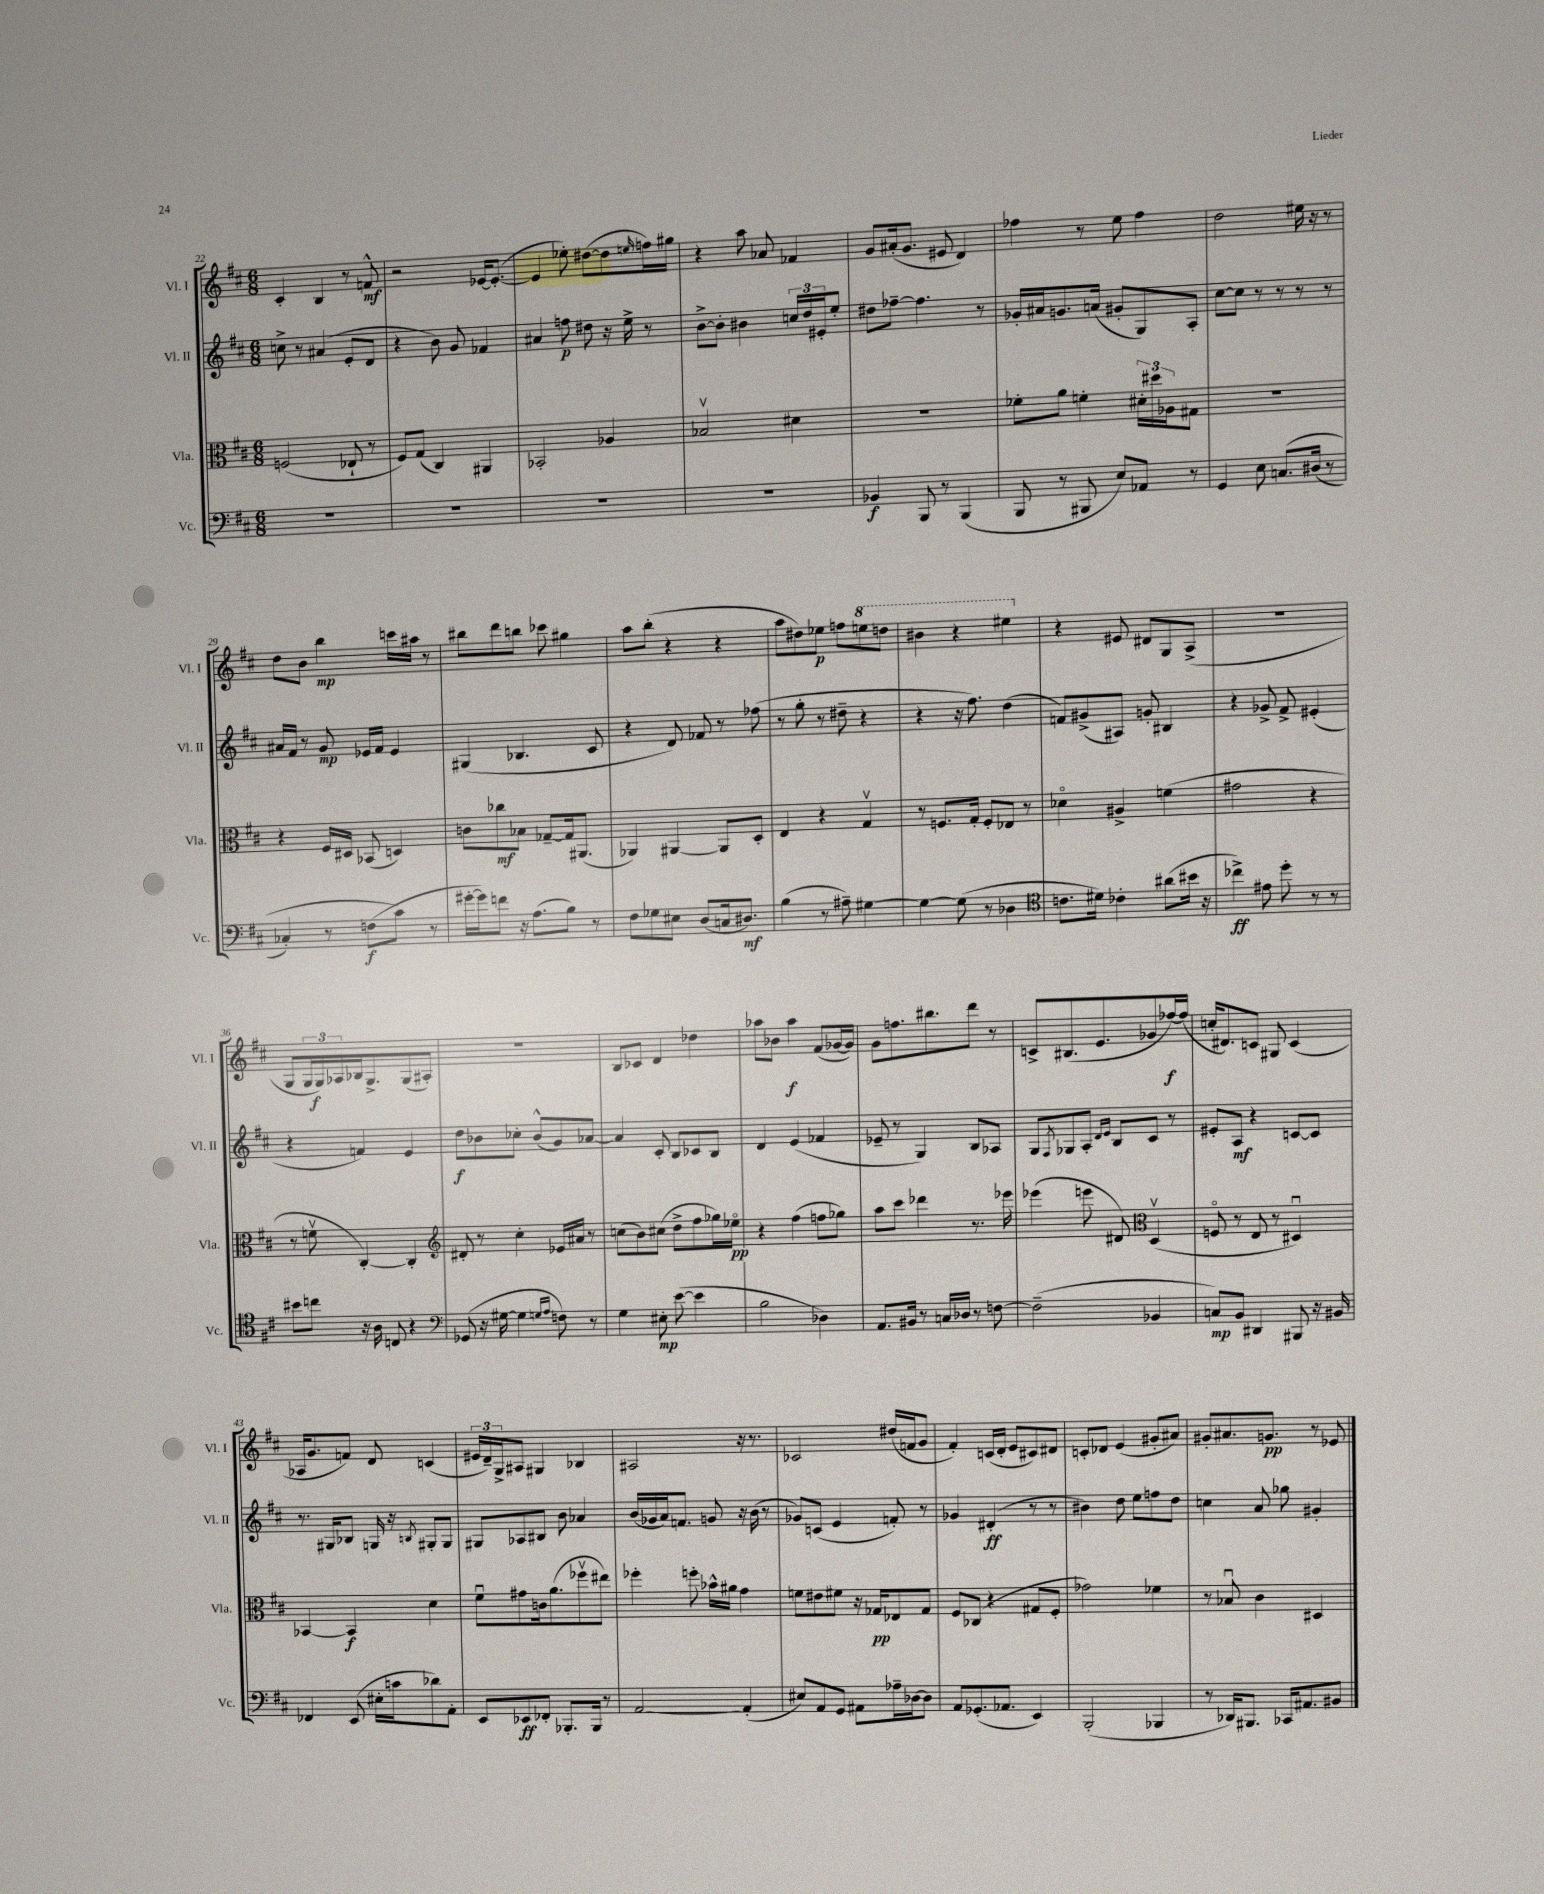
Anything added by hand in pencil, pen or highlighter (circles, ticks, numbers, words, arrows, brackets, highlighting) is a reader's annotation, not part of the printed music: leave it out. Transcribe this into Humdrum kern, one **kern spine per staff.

**kern	**dynam	**kern	**dynam	**kern	**dynam	**kern	**dynam
*part4	*part4	*part3	*part3	*part2	*part2	*part1	*part1
*staff4	*staff4	*staff3	*staff3	*staff2	*staff2	*staff1	*staff1
*I"Vc.	*	*I"Vla.	*	*I"Vl. II	*	*I"Vl. I	*
*I'Vc.	*	*I'Vla.	*	*I'Vl. II	*	*I'Vl. I	*
*clefF4	*	*clefC3	*	*clefG2	*	*clefG2	*
*k[f#c#]	*	*k[f#c#]	*	*k[f#c#]	*	*k[f#c#]	*
*M6/8	*	*M6/8	*	*M6/8	*	*M6/8	*
=22	=22	=22	=22	=22	=22	=22	=22
2.r	.	(2Fn/	.	8ccn^\	.	4c#'/	.
.	.	.	.	8r	.	.	.
.	.	.	.	(4a#X/	.	4B/	.
.	.	8E-X`/	.	8e'/L	.	8r	.
.	.	8r	.	8d/J	.	8fn^^/	mf
=23	=23	=23	=23	=23	=23	=23	=23
2.r	.	8F#/L)	.	4r	.	2r	.
.	.	(8G/J	.	.	.	.	.
.	.	4C#/)	.	8b\)	.	.	.
.	.	.	.	8g/	.	.	.
.	.	4AA#X/	.	4f-X/	.	[16e-X/KL	.
.	.	.	.	.	.	(8.e-'/J_	.
=24	=24	=24	=24	=24	=24	=24	=24
2.r	.	2BB-X'/	.	4a#X/	.	4e-/]	.
.	.	.	.	8ffn\	p	8ee-X'\)	.
.	.	.	.	8dd#X\	.	([8dd#X\L	.
.	.	4A-X/	.	16r	.	8dd#\]	.
.	.	.	.	16ee^\	.	.	.
.	.	.	.	.	.	16qqeen/	.
.	.	.	.	8r	.	16ffn\L)	.
.	.	.	.	.	.	16gg#X\JJ	.
=25	=25	=25	=25	=25	=25	=25	=25
2.r	.	2B-Xv/	.	[8b^\L	.	4r	.
.	.	.	.	8b'\J]	.	.	.
.	.	.	.	4b#X\	.	8aa\	.
.	.	.	.	.	.	8a-X/	.
.	.	4d#X\	.	24ccn/LL	.	4f-X/	.
.	.	.	.	24dd/	.	.	.
.	.	.	.	24e#X'/J	.	.	.
.	.	.	.	8ee'/J	.	.	.
=26	=26	=26	=26	=26	=26	=26	=26
4BB-X/	f	2.r	.	8dd#X\L	.	8g/L	.
.	.	.	.	[8ff-X~\J	.	(16a#X'/k	.
.	.	.	.	.	.	8.g/J	.
8BBB/	.	.	.	4.ff-\]	.	.	.
8r	.	.	.	.	.	8e#X/	.
(4BBB/	.	.	.	.	.	4d/)	.
.	.	.	.	8r	.	.	.
=27	=27	=27	=27	=27	=27	=27	=27
8BBB/	.	8f-X'\L	.	16g-X'/LL	.	4ff-X\	.
.	.	.	.	16a#X/J	.	.	.
8r	.	8a\J	.	8.gn/	.	.	.
8BBB#X/	.	4fn'\	.	.	.	8r	.
.	.	.	.	(16an/Jk	.	.	.
8E/L)	.	.	.	8g#X'/L	.	8ee\	.
8AA-X/J	.	24d#X'\LL	.	8G/)	.	4ff-\	.
.	.	24dd#X\	.	.	.	.	.
.	.	24A-X\J	.	.	.	.	.
8r	.	8G#X\J	.	8A'/J	.	.	.
=28	=28	=28	=28	=28	=28	=28	=28
4GG/	.	2.r	.	[8cc#\L	.	2dd\	.
.	.	.	.	8cc#\J]	.	.	.
8E\	.	.	.	8r	.	.	.
(8.Cn/L	.	.	.	8r	.	.	.
.	.	.	.	8r	.	16ee#X\	.
(16D#X/Jk	.	.	.	.	.	16r	.
8r	.	.	.	8r	.	8r	.
!!LO:LB:g=z
=29	=29	=29	=29	=29	=29	=29	=29
4C-X'/)	.	4r	.	16a#X/LL	.	8dd\L	.
.	.	.	.	16f#/JJ	.	.	.
.	.	.	.	8r	.	8b\J	.
8r	.	16F#/LL	.	8g/	mp	4bb\	mp
.	.	16D#X/JJ	.	.	.	.	.
(8Fn\L	f	(8BB-X/	.	16e-X/LL	.	.	.
.	.	.	.	16f#/JJ	.	.	.
8c#\J)	.	4Dn/)	.	4e-/	.	16cccn\LL	.
.	.	.	.	.	.	16aa#X\JJ	.
8r	.	.	.	.	.	8r	.
=30	=30	=30	=30	=30	=30	=30	=30
[16g#X'\LL	.	8cn\L	.	(4G#X/	.	8bb#X\L	.
16g#\J])	.	.	.	.	.	.	.
8fn\J	.	8cc-X\	mf	.	.	8ddd\	.
16r	.	8B-X\J	.	4.B-X/	.	8bbn\J	.
(8.A\L	.	.	.	.	.	.	.
.	.	[8G-X~/L	.	.	.	8ccc-X\	.
8B\J)	.	16G-/k]	.	.	.	4gg#X\	.
.	.	(8.AA#X/J	.	.	.	.	.
8r	.	.	.	8c#/	.	.	.
=31	=31	=31	=31	=31	=31	=31	=31
8F#\L	.	4AA-X/)	.	4r	.	8aa\L	.
8G-X\	.	.	.	.	.	(8bb'\J	.
8E#X\J	.	[4AA#X/	.	8d/)	.	4r	.
(8D/L	.	.	.	8f-X/	.	.	.
16Cn/k	.	8AA#/L]	.	8r	.	4r	.
8.D#X/J)	mf	.	.	.	.	.	.
.	.	8D'/J	.	(8ff-X\	.	.	.
=32	=32	=32	=32	=32	=32	=32	=32
(4B\	.	4E/	.	8r	.	8aa\L	.
.	.	.	.	8gg'\	.	8dd#X\)	.
8r	.	4r	.	8r	.	8ee-X\J	p
8A#X~\)	.	.	.	8dd#X~\	.	8ffn\L	.
*	*	*	*	*	*	*8va	*
[4G#X\	.	4Gv/	.	4r	.	8eeen\	.
.	.	.	.	.	.	8dddn\J	.
=33	=33	=33	=33	=33	=33	=33	=33
4G#\_	.	8r	.	4r	.	4bb#X\	.
.	.	8.Fn/L	.	.	.	.	.
(8G#\]	.	.	.	16r	.	4r	.
.	.	16G'/Jk	.	8.ff#\)	.	.	.
8r	.	8F'/L	.	.	.	.	.
4D-X\	.	8E-X/J	.	(4dd\	.	4eee#X\	.
.	.	8r	.	.	.	.	.
=34	=34	=34	=34	=34	=34	=34	=34
*clefC4	*	*	*	*	*	*	*
*	*	*	*	*	*	*X8va	*
8.cn\L	.	4d-X\	.	8fn/L)	.	4r	.
.	.	.	.	(8g#X^/	.	.	.
16d#X\Jk)	.	.	.	.	.	.	.
4c-X'\	.	4A#X^/	.	8A#X/J)	.	8e#X/	.
.	.	.	.	8gn'/	.	8d#X/L	.
(8a#X\L	.	(4fn\	.	4B#X/	.	8G/	.
16b#X\Jk	.	.	.	.	.	(8A^/J	.
16r	.	.	.	.	.	.	.
=35	=35	=35	=35	=35	=35	=35	=35
4cc-X^\)	ff	2g#X\	.	4r	.	2.r	.
8e#X\	.	.	.	8g-X^/	.	.	.
8dd'\	.	.	.	8f#^/	.	.	.
8r	.	4r	.	(4e#X'/	.	.	.
8r	.	.	.	.	.	.	.
!!LO:LB:g=z
=36	=36	=36	=36	=36	=36	=36	=36
8b#X\L	.	8r	.	4r	.	8G/L	.
8ccn\J	.	8fnv\	.	.	.	24G/L	.
.	.	.	.	.	.	24G/)	f
.	.	.	.	.	.	24A-X/	.
16r	.	[4C#'/)	.	4fn/)	.	16B-X/J	.
16A\	.	.	.	.	.	8.G^/	.
8Cn/	.	.	.	.	.	.	.
4r	.	4C#'/]	.	4e/	.	(8G/	.
.	.	.	.	.	.	8A#X'/J)	.
=37	=37	=37	=37	=37	=37	=37	=37
*clefF4	*	*clefG2	*	*	*	*	*
(8GG-X/	.	8d#X'/	.	8dd\L	f	2.r	.
16r	.	8r	.	8b-X\	.	.	.
[16G#X\	.	.	.	.	.	.	.
4G#\]	.	4cc#'\	.	8cc-X'\J	.	.	.
.	.	.	.	(8b-^^/L	.	.	.
16qqGn/LL	.	.	.	.	.	.	.
16qqA/JJ	.	.	.	.	.	.	.
8Fn\)	.	16e-X/LL	.	8g/)	.	.	.
.	.	16a#X/JJ	.	.	.	.	.
8r	.	8r	.	[8a-X/J	.	.	.
=38	=38	=38	=38	=38	=38	=38	=38
4G\	.	(8ccn\L	.	4a-/]	.	8B/L	.
.	.	8b\)	.	.	.	8c-X/J	.
8E#X'\	mp	(8cc#X\J	.	8c#'/	.	4d/	.
([8e\	.	8dd^\L	.	8B/L	.	.	.
4e\]	.	8ff#\	.	8c-X/	.	4dd-X\	.
.	.	16gg-X\L)	.	8B/J	.	.	.
.	.	16ee-X\JJ	pp	.	.	.	.
=39	=39	=39	=39	=39	=39	=39	=39
2B\	.	4r	.	4d/	.	8aa-X\L	.
.	.	.	.	.	.	8b-X\J	.
.	.	(4ff#\	.	(4e/	.	4aa-\	f
4D-X\)	.	8ffn\L	.	4f-X/	.	(8f#/L	.
.	.	8gg-X\J)	.	.	.	[16g-X/L	.
.	.	.	.	.	.	16g-/JJ])	.
=40	=40	=40	=40	=40	=40	=40	=40
8.AA/L	.	8aa\L	.	8e-X~/	.	8g\L	.
.	.	8ccc#\J	.	8r	.	8.ffn\	.
16BB#X/Jk	.	.	.	.	.	.	.
8r	.	4ddd-X\	.	4G/)	.	.	.
.	.	.	.	.	.	8.bb#X\	.
16Cn/LL	.	.	.	.	.	.	.
16D-X/JJ	.	.	.	.	.	.	.
8r	.	8.r	.	8B/L	.	8ddd\J	.
[8Fn\	.	.	.	8A-X/J	.	8r	.
.	.	16eee-X\	.	.	.	.	.
=41	=41	=41	=41	=41	=41	=41	=41
(2F~\]	.	(4eee-X\	.	8G/L	.	8cn^/L	.
.	.	.	.	8qF#/	.	.	.
.	.	.	.	8G-X/	.	(8.B#X/	.
.	.	8eeen\	.	8A'/J	.	.	.
.	.	.	.	.	.	8.e/	.
.	.	.	.	16qqd/LL	.	.	.
.	.	.	.	16qqe/JJ	.	.	.
.	.	8d#X/)	.	8B/L	.	.	.
*	*	*clefC3	*	*	*	*	*
4BB-X/	.	(4Dv/	.	8c#/J	.	8g-X/	.
.	.	.	.	8r	.	[16ff-X/L)	f
.	.	.	.	.	.	(16ff-/JJ]	.
=42	=42	=42	=42	=42	=42	=42	=42
8Cn/L)	mp	8Fn/	.	8e#X'/L	.	16ccn'/KL	.
.	.	.	.	.	.	8.d#X/)	.
8BB/J	.	8r	.	8A/J	mf	.	.
4DD#X/	.	8E/	.	4r	.	8cn/J	.
.	.	8r	.	.	.	8G#X/	.
8BBB#X/	.	4D#Xu/)	.	[8cn/L	.	(4c/	.
16r	.	.	.	8c/J]	.	.	.
16BB#X/	.	.	.	.	.	.	.
!!LO:LB:g=z
=43	=43	=43	=43	=43	=43	=43	=43
4FF-X/	.	[4BB-X/	.	8.r	.	16A-X/KL	.
.	.	.	.	.	.	8.g/	.
.	.	.	.	16G#X/KL	.	.	.
(8EE/	.	4BB-/]	f	8B-X/J	.	8fn/J)	.
16E#X'\LL	.	.	.	16Gn/	.	8d/	.
16cn\J	.	.	.	16r	.	.	.
.	.	.	.	8qBn/	.	.	.
8d-X\)	.	4d\	.	8G#X'/L	.	(4cn/	.
8AA'\J	.	.	.	8G#/J	.	.	.
=44	=44	=44	=44	=44	=44	=44	=44
8EE/L	.	8f#u\L	.	8G#X/L	.	24e#X/LL	.
.	.	.	.	.	.	24d~/)	.
.	.	.	.	.	.	24G^/J	.
8EE-X/	ff	8g#X\	.	8A-X/	.	8A#X/J	.
8FF-X'/J	.	16cn\k	.	8B#X/J	.	4G#X/	.
.	.	(8.a\	.	.	.	.	.
8.BBB-X'/L	.	.	.	8b\	.	.	.
.	.	8ff-Xv\	.	4a-X/	.	4B-X/	.
16BBB-/Jk	.	.	.	.	.	.	.
8r	.	8ee#X\J)	.	.	.	.	.
=45	=45	=45	=45	=45	=45	=45	=45
[2AA/	.	4ff-X'\	.	(16b/LL	.	2A#X/	.
.	.	.	.	16g-X/	.	.	.
.	.	.	.	16a/J)	.	.	.
.	.	.	.	8.fn/J	.	.	.
.	.	8ffn'\	.	.	.	.	.
.	.	16b-X^^\LL	.	8gn/	.	.	.
.	.	16a#X\JJ	.	.	.	.	.
(4AA'/]	.	4g\	.	16r	.	16r	.
.	.	.	.	(16b\	.	8.r	.
.	.	.	.	8r	.	.	.
=46	=46	=46	=46	=46	=46	=46	=46
8E#X/L)	.	8fn\L	.	8g-X/L)	.	2c-X/	.
8AA/	.	8e#X\	.	(8cn/J	.	.	.
8GG/J	.	8f#X\J	.	4e/	.	.	.
8AA#X\L	.	16r	.	.	.	.	.
.	.	16G-X/KL	pp	.	.	.	.
16A-X~\L	.	8E-X/	.	8fn'/)	.	(16dd#X/LL	.
[16D-X\J	.	.	.	.	.	16fn/J	.
8D-\J]	.	8G-/J	.	8r	.	8g/J	.
=47	=47	=47	=47	=47	=47	=47	=47
8AA/L	.	8F#/L	.	4g-X/	.	4f#'/)	.
(8.GG-X'/	.	(8C-X/J	.	.	.	.	.
.	.	4r	.	(4d#X'/	ff	(16cn/LL	.
8.AA-X/J	.	.	.	.	.	16d'/JJ	.
.	.	.	.	.	.	8e/L	.
4EE/)	.	8G#X/L	.	8r	.	8c#X/)	.
.	.	8F#'/J	.	8r	.	8d#X/J	.
=48	=48	=48	=48	=48	=48	=48	=48
(2BBB'/	.	2g-X\)	.	4b#X\)	.	8cn'/L	.
.	.	.	.	.	.	8d-X/J	.
.	.	.	.	8dd\	.	(4e/	.
.	.	.	.	8ee\L	.	.	.
4BBB-X/	.	4f-X\	.	8ffn\	.	8g#X'/L	.
.	.	.	.	8dd\J	.	8a#X/J)	.
=49	=49	=49	=49	=49	=49	=49	=49
8r	.	8r	.	4ccn\	.	8g#X'/L	.
16DD-X/KL)	.	8B-Xu/	.	.	.	8.a#X/	.
8.BBB#X/J	.	.	.	.	.	.	.
.	.	4c#\	.	8a/	.	.	.
.	.	.	.	.	.	8.gn/J	pp
16CC-X/KL	.	.	.	8gg-X\	.	.	.
8.AA#X/	.	.	.	.	.	.	.
.	.	4D#X/	.	4g#X'/	.	8r	.
8BB#X/J	.	.	.	.	.	8e-X/	.
==	==	==	==	==	==	==	==
*-	*-	*-	*-	*-	*-	*-	*-
